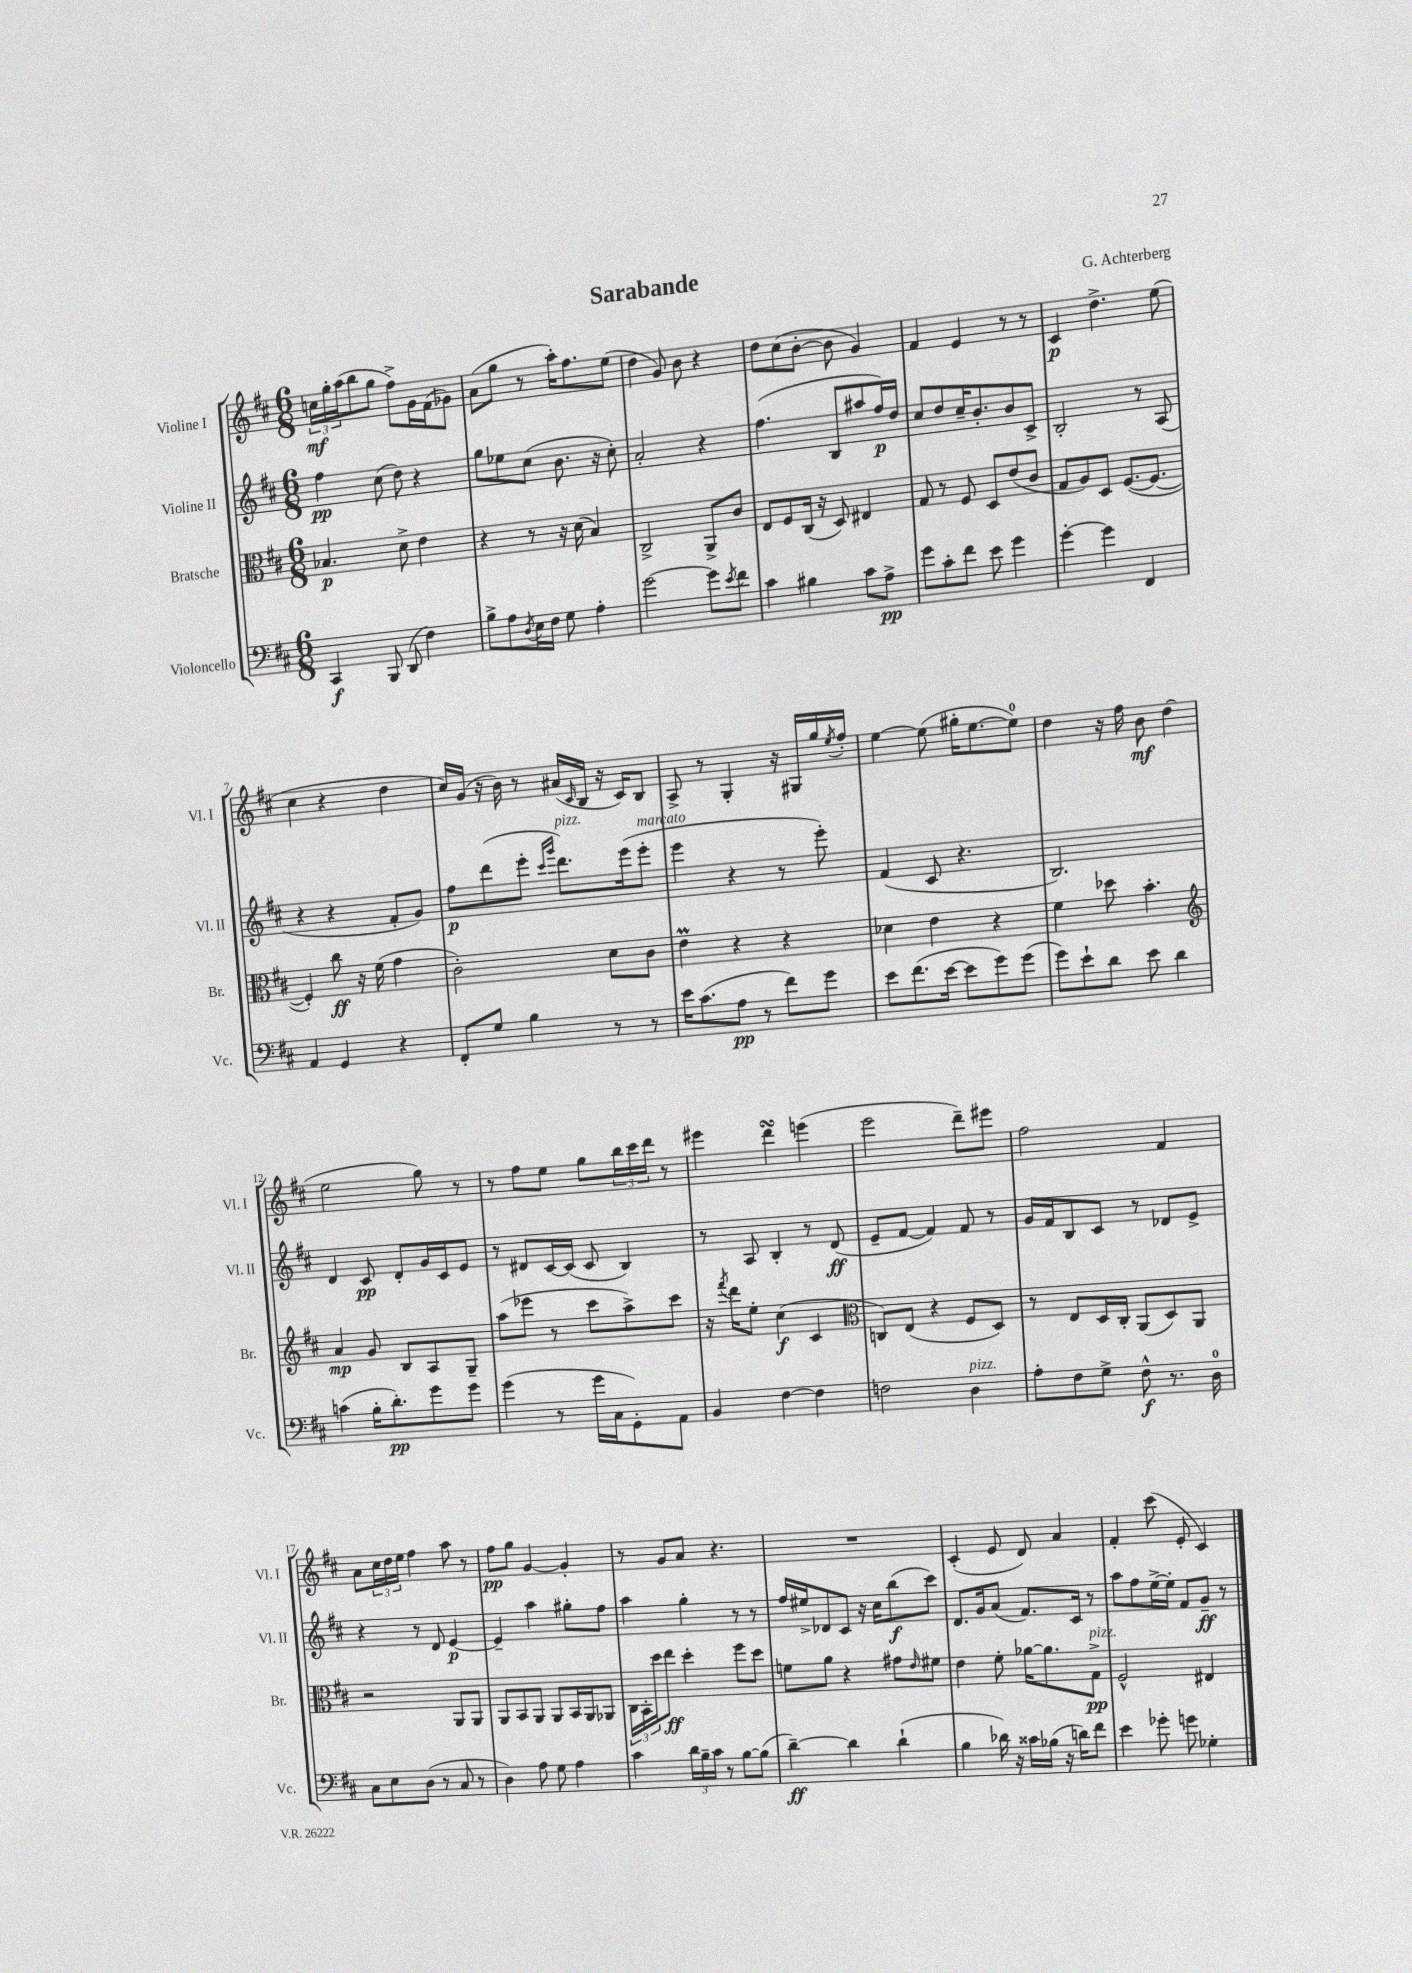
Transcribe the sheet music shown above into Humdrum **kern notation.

**kern	**kern	**kern	**kern
*staff4	*staff3	*staff2	*staff1
*clefF4	*clefC3	*clefG2	*clefG2
*k[f#c#]	*k[f#c#]	*k[f#c#]	*k[f#c#]
*M6/8	*M6/8	*M6/8	*M6/8
4CC#	4.B-	4ff#	24cc
.	.	.	24gg'
.	.	.	(24aa
.	.	.	8bb
8BBB	.	(8cc#	8gg
(8DD	8d^	8dd)	8ff#^)
4F#)	4e	4r	16g
.	.	.	(16f#
.	.	.	8g-)
=	=	=	=
8B^	4r	8gg	(8a
8A	.	8ee-	8gg
8qD	.	.	.
16E	8r	(8cc#	8r
16F#	.	.	.
8G	16r	8.b	16aa')
.	(16d	.	8.ff#
4A'	4B)	.	.
.	.	16r	.
.	.	8cc#')	(8ee
=	=	=	=
[2g	2C#^	2a'	4dd
.	.	.	8g)
.	.	.	8b
8g]	8AA^	4r	4r
8qe	.	.	.
8f#	8c#	.	.
=	=	=	=
4c#	8E	(4.ff#	8dd
.	8F#	.	(8cc#
4B#	(16C#	.	[8b'
.	16r	.	.
.	8D)	8B	8b]
8c#	4E#	8aa#	4g)
8A^	.	16ff#)	.
.	.	16dd	.
=	=	=	=
8g	8G	8cc#	4f#
8c#'	8r	8dd	.
8f#	8F#	16cc#~	4e
.	.	8.b'	.
8e	8D	.	.
4g	(8e	8b	8r
.	8c#	8c#^	8r
=	=	=	=
[4g'	8G	2B'	4c#
.	8A)	.	.
4g]	8D	.	4.dd^
.	([8.F#	.	.
4FF#	.	8r	.
.	8.F#_	.	.
.	.	(8A	(8ee
=	=	=	=
4AA	4F#'])	4r	4cc#
4GG	8cc#	4r	4r
.	16r	.	.
.	(16f#	.	.
4r	4g	8f#'	4dd
.	.	8g)	.
=	=	=	=
8FF#'	2c#')	8ff#	16cc#)
.	.	.	(16g
8G	.	(8ddd	16r
.	.	.	16b)
4B	.	8eee'	8r
.	.	16qqccc#	.
.	.	16qqggg	.
.	.	8.ddd)	(16a#
.	.	.	16qqc#
.	.	.	16B
8r	8d	.	16r
.	.	(16eee	16c#)
8r	8c#	8eee'	8B
=	=	=	=
16e	4e	4eee	8A^
(8.c#	.	.	.
.	.	.	8r
8A	4r	4r	4G'
8r	.	.	.
8f#)	4r	8r	16r
.	.	.	16G#
8g	.	8eee')	16gg
.	.	.	8qee
.	.	.	16ff#'
=	=	=	=
8e	4d-	(4f#	[4ee
(8.f#	.	.	.
.	4e	8c#	(8ee]
[16e	.	.	.
8e]	.	4.r	16gg#'
.	.	.	[8.ee
8g)	4r	.	.
(8g	.	.	8ee])
=	=	=	=
8g)	4f#	2.B)	4dd
8e`	.	.	.
8d	8dd-	.	16r
.	.	.	16ff#
8e	4.b'	.	8b
4d	.	.	(4dd
=	=	=	=
*	*clefG2	*	*
(4c	4a	4d	2ee
16B'	8g	8c#	.
8.d')	.	.	.
.	8B	8d'	.
8g	8A	16g	8gg)
.	.	16c#	.
8g	8G~	8e	8r
=	=	=	=
(4g	(8aa	8r	8r
.	8eee-	8d#	8ff#
8r	8r	[16c#	8ee
.	.	(16c#]	.
16g	8ccc#	8c#	8gg
16C#	.	.	.
8GG')	8aa^)	4B)	24bb
.	.	.	24ccc#
.	.	.	24ddd
8AA	8ccc#	.	8r
=	=	=	=
4BB	16r	8r	4eee#
.	8qfff#	.	.
.	16ddd	.	.
.	8ee'	8A	.
[4F#	(4cc#	4B'	4ddd
4F#]	4c#	8r	(4eee
.	.	(8d	.
=	=	=	=
*	*clefC3	*	*
2F	8C)	8e~	2eee
.	(8E	[8f#	.
.	4r	4f#])	.
4D	8F#	8f#	8ddd~)
.	8D)	8r	8eee#
=	=	=	=
8A'	8r	16g	2ff#
.	.	16f#	.
8F#	8E	8B	.
8G^	16D	8c#	.
.	16C#'	.	.
8F#^^	(8AA	8r	.
8.r	8D)	8d-	4f#
.	8AA	8e^	.
16D	.	.	.
=	=	=	=
8C#	2r	4r	8a
8E	.	.	24cc#
.	.	.	24dd
.	.	.	24ee
(8D	.	8r	4ff#
8r	.	8d	.
8C#	8AA	[4e	8aa
8r	8AA	.	8r
=	=	=	=
4D)	8AA	4e~]	8ff#
.	8BB	.	8gg
8A	8AA	4aa	[4g
8G	8AA	.	.
4A	16BB	8gg#'	4g']
.	16AA	.	.
.	8AA-	8ff#	.
=	=	=	=
4c#	24C#	4aa	8r
.	24BB'	.	.
.	24dd	.	.
.	8ee	.	8g
24d	4dd'	4gg'	8a
24B~	.	.	.
24c#	.	.	.
8r	.	.	4.r
[8B	8ff#	8r	.
(8B]	8dd	8r	.
=	=	=	=
[4d~)	8f	16ff#	2.r
.	.	16ee#^	.
.	8a	8d-	.
4d]	4r	8c#	.
.	.	16r	.
.	.	16cc#	.
(4d`	8g#	(8bb	.
.	16qqe	.	.
.	8f#	8ccc#)	.
=	=	=	=
4B	4e	8.d	(4c#'
.	.	16g	.
16d-)	8f#'	(8a	8e
16r	.	.	.
16c##	[16a-	8.f#)	8d)
(16B-	8.a-]	.	.
16r	.	.	4a
16d)	.	16c#	.
8f#	8G^	8r	.
=	=	=	=
4e	2F#^^	8aa	4f#'
.	.	8ff#	.
8g-'	.	[16ee^	(8ccc#
.	.	16ee']	.
8g	.	8f#	8e'
4G-'	4E#	8g~	4c#)
.	.	8r	.
==	==	==	==
*-	*-	*-	*-
